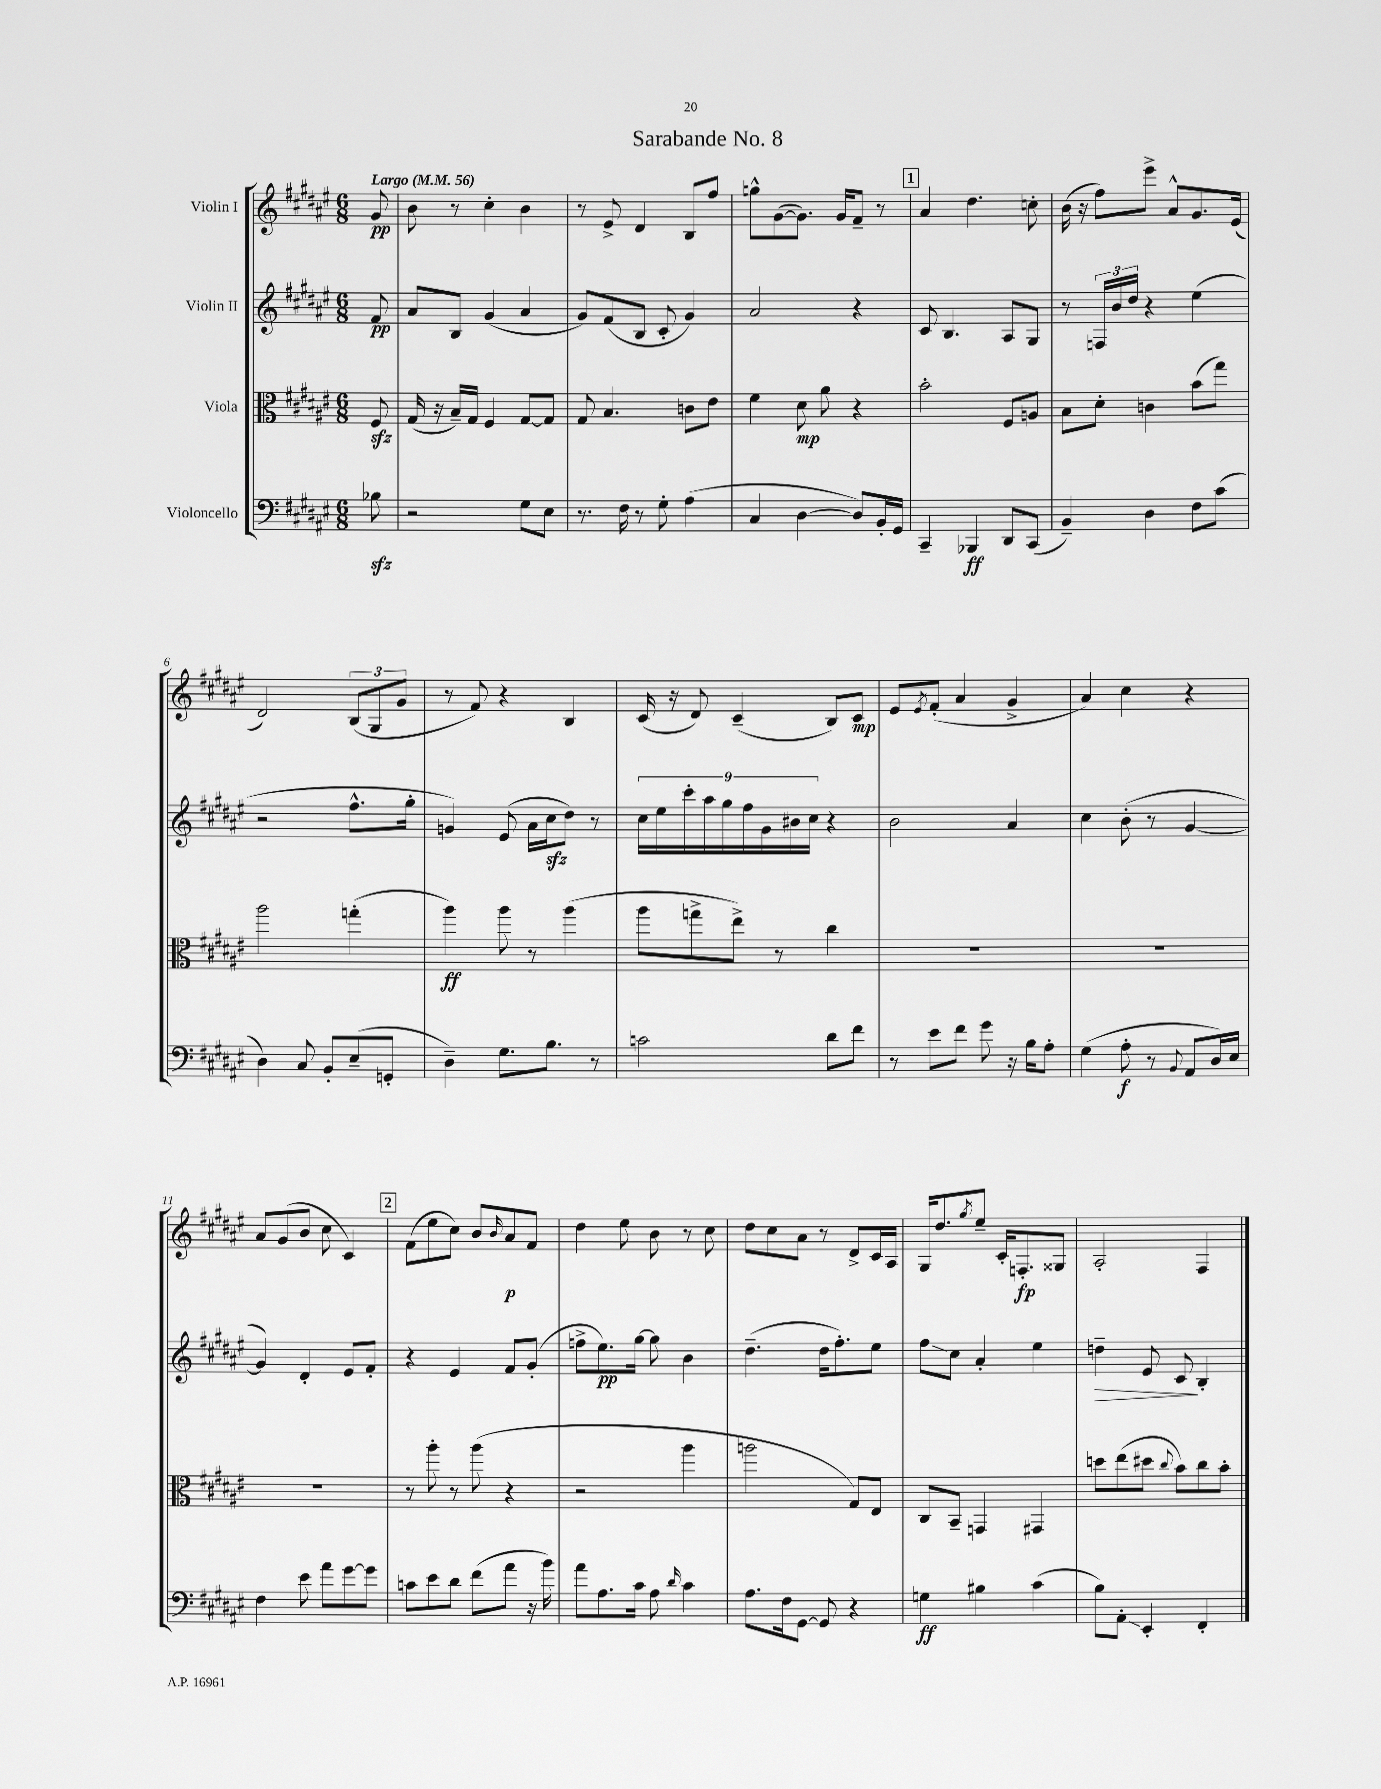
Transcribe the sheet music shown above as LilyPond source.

\header { title = "Sarabande No. 8" }
<<
\new StaffGroup <<
\new Staff = "s0" \with { instrumentName = "Violin I" } {
    \clef treble \key fis \major \numericTimeSignature \time 6/8 \partial 8 \tempo "Largo" 4 = 56
    gis'8\pp |
    b'8 r8 cis''4-. b'4 |
    r8 eis'8-> dis'4 b8 fis''8 |
    g''8-^ gis'8~( gis'8.) gis'16 fis'8-- r8 |
    \mark \markup { \box "1" } ais'4 dis''4. c''8-. |
    b'16( r16 fis''8) eis'''8-> ais'8-^ gis'8. eis'16( |
    dis'2) \tuplet 3/2 { b8( gis8 gis'8 } |
    r8 fis'8) r4 b4 |
    cis'16( r16 dis'8) cis'4--( b8) cis'8\mp |
    eis'8 \acciaccatura { eis'8 } fis'8-.( ais'4 gis'4-> |
    ais'4) cis''4 r4 |
    ais'8 gis'8( b'8 cis''8 cis'4) |
    \mark \markup { \box "2" } fis'8( eis''8 cis''8) b'8 \grace { b'16 } ais'8\p fis'8 |
    dis''4 eis''8 b'8 r8 cis''8 |
    dis''8 cis''8 ais'8 r8 dis'8-> cis'16 ais16 |
    gis16 dis''8. \acciaccatura { gis''8 } eis''8-- cis'16-. f8.-.\fp gisis8 |
    ais2-. fis4 \bar "|." |
}
\new Staff = "s1" \with { instrumentName = "Violin II" } {
    \clef treble \key fis \major \numericTimeSignature \time 6/8 \partial 8
    fis'8\pp |
    ais'8 b8 gis'4( ais'4 |
    gis'8) fis'8( b8 cis'8-. gis'4) |
    ais'2 r4 |
    \mark \markup { \box "1" } cis'8 b4. ais8 gis8 |
    r8 \tuplet 3/2 { f16 b'16 dis''16 } r4 eis''4( |
    r2 fis''8.-^ gis''16-. |
    g'4) eis'8( ais'16 cis''16\sfz dis''8) r8 |
    \tuplet 9/8 { cis''16 eis''16 cis'''16-. ais''16 gis''16 fis''16 gis'16 bis'16 cis''16 } r4 |
    b'2 ais'4 |
    cis''4 b'8-.( r8 gis'4~ |
    gis'4) dis'4-. eis'8 fis'8-. |
    \mark \markup { \box "2" } r4 eis'4 fis'8 gis'8-.( |
    f''8-> eis''8.\pp) gis''16~ gis''8 b'4 |
    dis''4.--( dis''16 fis''8.-.) eis''8 |
    fis''8\glissando cis''8 ais'4-. eis''4 |
    d''4--\> eis'8 cis'8\! b4-. \bar "|." |
}
\new Staff = "s2" \with { instrumentName = "Viola" } {
    \clef alto \key fis \major \numericTimeSignature \time 6/8 \partial 8
    fis8\sfz |
    gis16( r16 b16--) gis16 fis4 gis8~ gis8 |
    gis8 b4. c'8 eis'8 |
    fis'4 dis'8\mp ais'8 r4 |
    \mark \markup { \box "1" } b'2-. fis8 a8 |
    b8 dis'8-. c'4 b'8( gis''8) |
    ais''2 g''4-.( |
    ais''4\ff) ais''8 r8 ais''4( |
    ais''8 g''8-> eis''8->) r8 cis''4 |
    R2. |
    R2. |
    R2. |
    \mark \markup { \box "2" } r8 ais''8-. r8 ais''8( r4 |
    r2 ais''4 |
    a''2 gis8) eis8 |
    cis8 b,8-- g,4 gis,4 |
    d''8 eis''8( dis''8 \appoggiatura { cis''8 } b'8) cis''8 b'8-. \bar "|." |
}
\new Staff = "s3" \with { instrumentName = "Violoncello" } {
    \clef bass \key fis \major \numericTimeSignature \time 6/8 \partial 8
    bes8\sfz |
    r2 gis8 eis8 |
    r8. fis16 r8 gis8-. ais4( |
    cis4 dis4~ dis8) b,16-. gis,16 |
    \mark \markup { \box "1" } cis,4-- bes,,4\ff dis,8 cis,8( |
    b,4--) dis4 fis8 cis'8( |
    dis4) cis8 b,8-. eis8--( g,8-. |
    dis4--) gis8. b8. r8 |
    c'2 dis'8 fis'8 |
    r8 eis'8 fis'8 gis'8 r16 b16 ais8-. |
    gis4( ais8-.\f r8 \appoggiatura { b,8 } ais,8 dis16) eis16 |
    fis4 eis'8 ais'8 gis'8~ gis'8 |
    \mark \markup { \box "2" } c'8 eis'8 dis'8 fis'8( ais'8 r16 b'16) |
    ais'8 ais8. cis'16 ais8 \grace { dis'16 } cis'4 |
    ais8. fis16 gis,8~ gis,8 r4 |
    g4\ff bis4 cis'4( |
    b8) ais,8-.\glissando eis,4-. fis,4-. \bar "|." |
}
>>
>>
